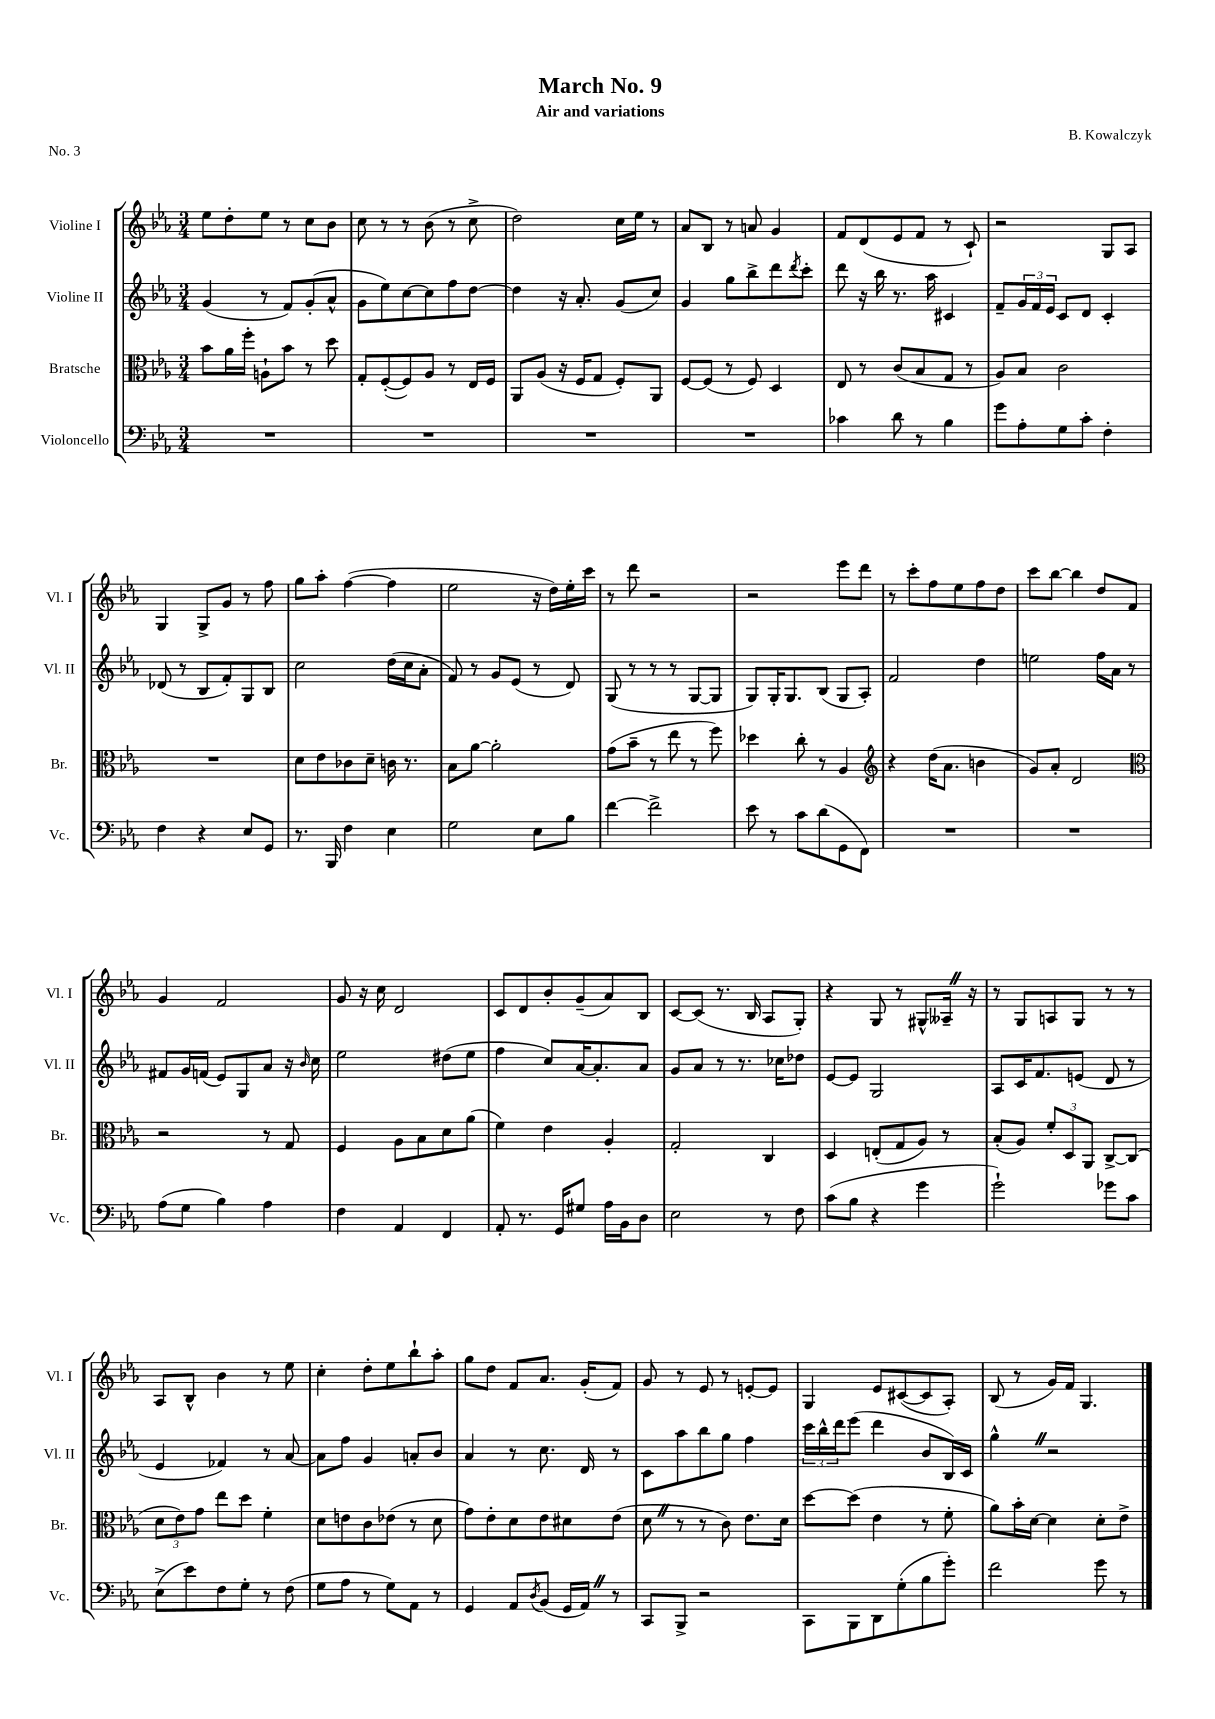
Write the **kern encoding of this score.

**kern	**kern	**kern	**kern
*part4	*part3	*part2	*part1
*staff4	*staff3	*staff2	*staff1
*I"Violoncello	*I"Bratsche	*I"Violine II	*I"Violine I
*I'Vc.	*I'Br.	*I'Vl. II	*I'Vl. I
*clefF4	*clefC3	*clefG2	*clefG2
*k[b-e-a-]	*k[b-e-a-]	*k[b-e-a-]	*k[b-e-a-]
*M3/4	*M3/4	*M3/4	*M3/4
=1	=1	=1	=1
2.r	8b-\L	(4g/	8ee-\L
.	16a-\L	.	8dd'\
.	16ff'\JJ	.	.
.	8An`\L	8r	8ee-\J
.	8b-\J	8f/L)	8r
.	8r	(8g'/	8cc\L
.	8dd\	8a-^^/J	8b-\J
=2	=2	=2	=2
2.r	8G'/L	8g\L	8cc\
.	([8F'/	8ee-\)	8r
.	8F/])	[8cc\	8r
.	8A-/J	8cc\]	(8b-\
.	8r	8ff\	8r
.	16E-/LL	[8dd\J	8cc^\
.	16F/JJ	.	.
=3	=3	=3	=3
2.r	8AA-/L	4dd\]	2dd\)
.	(8A-/J	.	.
.	16r	16r	.
.	16F/KL	8.a-'/	.
.	8G/J	.	.
.	8F'/L)	(8g/L	16cc\LL
.	.	.	16ee-\JJ
.	8AA-/J	8cc/J)	8r
=4	=4	=4	=4
2.r	[8F/L	4g/	8a-/L
.	(8F/J]	.	8B-/J
.	8r	8gg\L	8r
.	8F/)	8bb-^\	8an/
.	4D/	8ddd\	4g/
.	.	8qddd/	.
.	.	8ccc'\J	.
=5	=5	=5	=5
4c-X\	8E-/	8ddd\	8f/L
.	8r	16r	(8d/
.	.	16bb-\	.
8d\	(8c/L	8.r	8e-/
8r	8B-/	.	8f/J
.	.	16aa-\	.
4B-\	8G/J	4c#X/	8r
.	8r	.	8c`/)
=6	=6	=6	=6
8g\L	8A-/L)	8f~/L	2r
8A-'\	8B-/J	24g/L	.
.	.	24f/	.
.	.	24e-/JJ	.
8G\	2c\	8c/L	.
8c'\J	.	8d/J	.
4F'\	.	4c'/	8G/L
.	.	.	8A-/J
!!LO:LB:g=z
=7	=7	=7	=7
4F\	2.r	(8d-X/	4G/
.	.	8r	.
4r	.	8B-/L	8G^/L
.	.	8f'/)	8g/J
8E-/L	.	8G/	8r
8GG/J	.	8B-/J	8ff\
=8	=8	=8	=8
8.r	8d\L	2cc\	8gg\L
.	8e-\	.	8aa-'\J
16BBB-/	.	.	.
4F\	8c-X\	.	([4ff\
.	8d~\J	.	.
4E-\	16cn\	(16dd\LL	4ff\]
.	8.r	16cc\J	.
.	.	8a-'\J	.
=9	=9	=9	=9
2G\	8B-\L	8f/)	2ee-\
.	[8a-\J	8r	.
.	2a-'\]	8g/L	.
.	.	(8e-/J	.
8E-\L	.	8r	16r
.	.	.	16dd\LL)
8B-\J	.	8d/)	16ee-'\
.	.	.	16ccc\JJ
=10	=10	=10	=10
[4f\	(8g\L	(8G/	8r
.	8b-~\J	8r	8ddd\
2f^\]	8r	8r	2r
.	8ee-\	8r	.
.	8r	[8G/L	.
.	8ff\)	8G/J]	.
=11	=11	=11	=11
8e-\	4dd-X\	8G/L)	2r
8r	.	16G'/K	.
.	.	8.G/	.
8c\L	8cc'\	.	.
(8d\	8r	(8B-/J	.
8GG\	4A-/	8G/L	8eee-\L
8FF\J)	.	8A-'/J)	8ddd\J
=12	=12	=12	=12
*	*clefG2	*	*
2.r	4r	2f/	8r
.	.	.	8ccc'\L
.	(16dd\KL	.	8ff\
.	8.a-\J	.	.
.	.	.	8ee-\
.	4bn\	4dd\	8ff\
.	.	.	8dd\J
=13	=13	=13	=13
2.r	8g/L)	2een\	8ccc\L
.	8a-'/J	.	[8bb-\J
.	2d/	.	4bb-\]
.	.	16ff\LL	8dd/L
.	.	16a-\JJ	.
.	.	8r	8f/J
!!LO:LB:g=z
=14	=14	=14	=14
*	*clefC3	*	*
(8A-\L	2r	8f#X/L	4g/
8G\J	.	16g/L	.
.	.	(16fn/JJ	.
4B-\)	.	8e-/L)	2f/
.	.	8G/	.
4A-\	8r	8a-/J	.
.	8G/	16r	.
.	.	16qqb-/	.
.	.	16cc\	.
=15	=15	=15	=15
4F\	4F/	2ee-\	8g/
.	.	.	16r
.	.	.	16cc\
4AA-/	8A-\L	.	2d/
.	8B-\	.	.
4FF/	8d\	(8dd#X\L	.
.	(8a-\J	8ee-\J	.
=16	=16	=16	=16
8AA-'/	4f\)	4ff\	8c/L
8.r	.	.	8d/
.	4e-\	8cc/L)	8b-'/
16GG/KL	.	.	.
8G#X/J	.	[16a-/K	(8g~/
.	.	8.a-'/]	.
16A-\LL	4A-'/	.	8a-/)
16BB-\J	.	.	.
8D\J	.	8a-/J	8B-/J
=17	=17	=17	=17
2E-\	2G'/	8g/L	[8c/L
.	.	8a-/J	(8c/J]
.	.	8r	8.r
.	.	8.r	.
.	.	.	16B-/
8r	4C/	.	8A-/L
.	.	16cc-X\KL	.
8F\	.	8dd-X\J	8G'/J)
=18	=18	=18	=18
(8c\L	4D/	[8e-/L	4r
8B-\J	.	8e-/J]	.
4r	(8En'/L	2G/	8G/
.	8G/	.	8r
4g\	8A-/J)	.	8G#X^^/L
.	8r	.	16A--X~Z/Jk
.	.	.	16r
=19	=19	=19	=19
2g`\)	(8B-'/L	8A-/L	8r
.	8A-/J)	16c/K	8G/L
.	.	8.f/	.
.	12f'/L	.	8An/
.	12D/	.	.
.	.	(8en/J	8G/J
.	12AA-/J	.	.
8g-X\L	[8C^/L	8d/	8r
8c\J	(8C/J]	8r	8r
!!LO:LB:g=z
=20	=20	=20	=20
(8E-^\L	12d\L	4e-/	8A-/L
.	12e-\)	.	.
8e-\)	.	.	8B-^^/J
.	12g\J	.	.
8F\	8ee-\L	4f-X/)	4b-\
8G'\J	8dd\J	.	.
8r	4f'\	8r	8r
(8F\	.	[8a-/	8ee-\
=21	=21	=21	=21
8G\L	8d\L	8a-\L]	4cc'\
8A-\J	8en\	8ff\J	.
8r	8c\	4g/	8dd'\L
8G\L)	(8e-X\J	.	8ee-\
8AA-\J	8r	8an'/L	8bb-`\
8r	8d\	8b-/J	8aa-'\J
=22	=22	=22	=22
4GG/	8g\L)	4a-/	8gg\L
.	8e-'\	.	8dd\J
8AA-/L	8d\	8r	8f/L
8qD/	.	.	.
(8BB-/J	8e-\	8.cc\	8.a-/J
16GG/LL	8d#X\	.	.
16AA-Z/JJ)	.	16d/	(16g'/KL
8r	(8e-\J	8r	8f/J)
=23	=23	=23	=23
8CC/L	8dZ\	8c\L	8g/
8BBB-^/J	8r	8aa-\	8r
2r	8r	8bb-\	8e-/
.	8c\)	8gg\J	8r
.	8.e-\L	4ff\	[8en'/L
.	.	.	8e/J]
.	16d\Jk	.	.
=24	=24	=24	=24
8CC\L	[8dd\L	24ccc\LL	4G/
.	.	24bb-^^\	.
.	.	24ddd\J	.
8BBB-\	(8dd\J]	(8eee-\J	.
8DD\	4e-\	4ddd\	8e-/L
(8G'\	.	.	([8c#X/
8B-\	8r	8b-/L	8c#/]
8g'\J)	8f'\	16B-/L)	8A-'/J)
.	.	16c/JJ	.
=25	=25	=25	=25
2f\	8a-\L)	4gg^^Z\	(8B-/
.	16b-'\L	.	8r
.	[16d\JJ	.	.
.	4d\]	2r	16g/LL)
.	.	.	16f/JJ
.	.	.	4.G/
8g\	8d'\L	.	.
8r	8e-^\J	.	.
==	==	==	==
*-	*-	*-	*-
